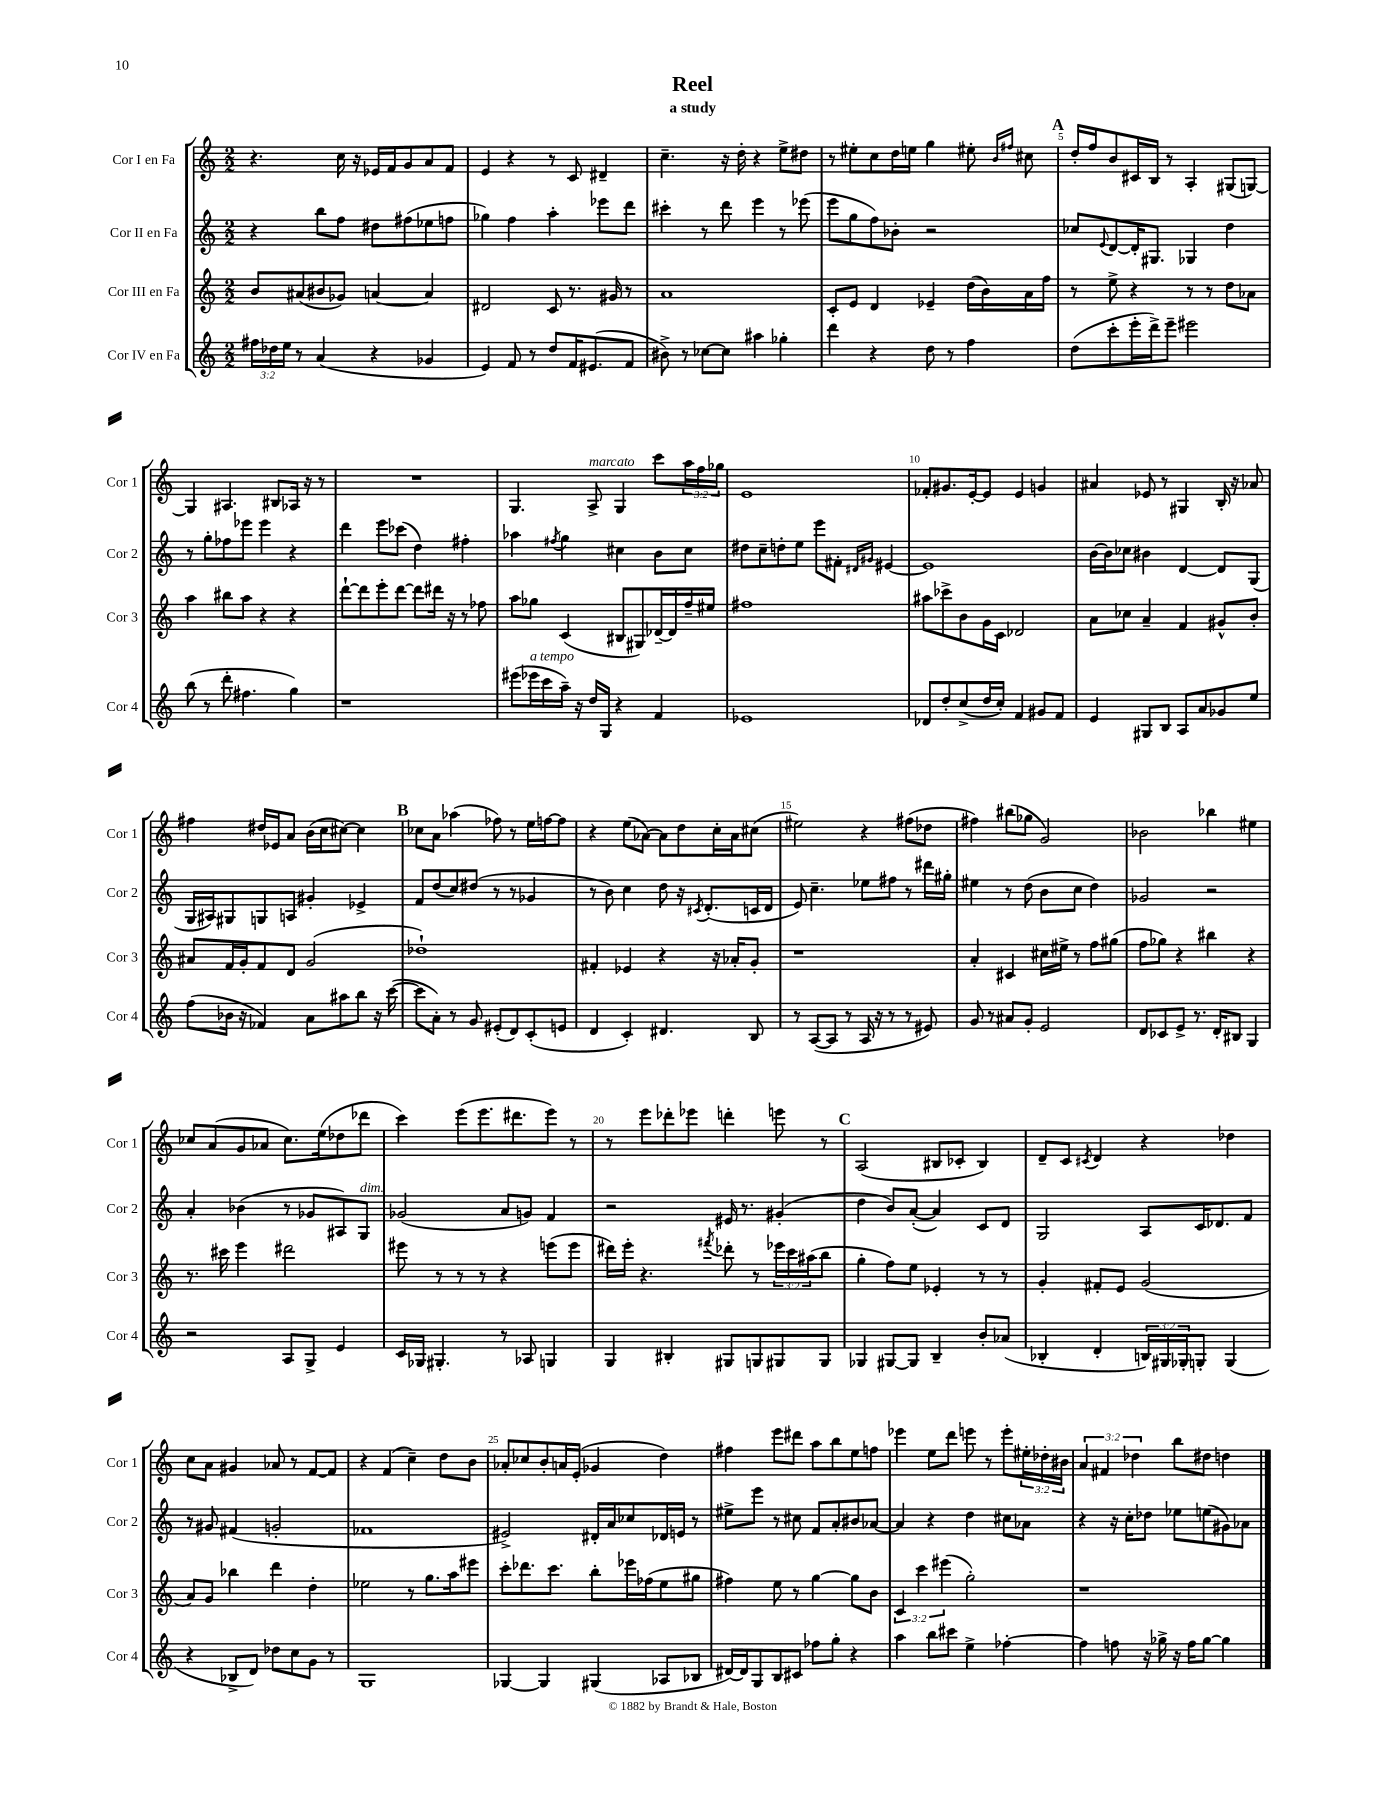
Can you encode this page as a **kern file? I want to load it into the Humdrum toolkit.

**kern	**kern	**kern	**kern
*part4	*part3	*part2	*part1
*staff4	*staff3	*staff2	*staff1
*I"Cor IV en Fa	*I"Cor III en Fa	*I"Cor II en Fa	*I"Cor I en Fa
*I'Cor 4	*I'Cor 3	*I'Cor 2	*I'Cor 1
*clefG2	*clefG2	*clefG2	*clefG2
*k[]	*k[]	*k[]	*k[]
*M2/2	*M2/2	*M2/2	*M2/2
=1	=1	=1	=1
24ff#X\LL	8b/L	4r	4.r
24dd-X\	.	.	.
24ee\JJ	.	.	.
8r	(8a#X/	.	.
(4a/	8b#X/	8bb\L	.
.	8g-X/J)	8ff\J	16cc\
.	.	.	16r
4r	[4an/	8dd#X\L	16e-X/LL
.	.	.	16f/J
.	.	(8ff#X\	8g/
4g-X/	4a/]	8ee-X\	8a/
.	.	8ffn\J	8f/J
=2	=2	=2	=2
4e/)	2d#X/	4gg-X\)	4e/
8f/	.	4ff\	4r
8r	.	.	.
8dd/L	8c/	4aa'\	8r
16f/K	8.r	.	8c/
(8.e#X/	.	.	.
.	.	8eee-X\L	4d#X~/
.	16g#X/	.	.
8f/J	8r	8ddd\J	.
=3	=3	=3	=3
8b#X^\)	1a	4ccc#X'\	4.cc~\
8r	.	.	.
[8cc-X\L	.	8r	.
8cc-\J]	.	8ddd\	16r
.	.	.	16dd'\
4aa#X\	.	4eee\	4r
4gg-X'\	.	8r	8ee^\L
.	.	(8eee-X\	8dd#X\J
=4	=4	=4	=4
4ddd\	8c'/L	8eee\L	8r
.	8e/J	8gg\	8ee#X'\L
4r	4d/	8ff\)	8cc\
.	.	8b-X'\J	16dd\L
.	.	.	16een\JJ
8dd\	4e-X~/	2r	4gg\
8r	.	.	.
4ff\	(16dd\LL	.	8ee#X'\
.	16b\)	.	.
.	.	.	16qqb/LL
.	.	.	16qqff#X/JJ
.	16a\	.	8cc#X\
.	16ff\JJ	.	.
!!LO:REH:place=s1:t=A
=5	=5	=5	=5
(8dd\L	8r	8cc-X/L	16dd'/LL
.	.	.	16ff/J
.	.	8qqe/	.
8ccc'\	8ee^\	[8d/	8b/
16eee'\L	4r	16d'/K]	16c#X/L
16ddd^\J)	.	8.G#X/J	16B/JJ
8eee~\J	.	.	8r
2eee#X\	8r	4G-X/	4A'/
.	8r	.	.
.	8dd\L	4dd\	(8G#X/L
.	8a-X\J	.	[8Gn/J)
!!LO:LB:g=z
=6	=6	=6	=6
(8bb\	4aa\	8r	4G/]
8r	.	8gg'\L	.
8ddd'\	8bb#X\L	8ff-X\	4.A#X/
4.ff#X\	8aa\J	8eee-X\J	.
.	4r	4eee-\	.
.	.	.	8B#X/L
4gg\)	4r	4r	16A-X/Jk
.	.	.	16r
.	.	.	8r
=7	=7	=7	=7
1r	[8ddd`\L	4ddd\	1r
.	8ddd\]	.	.
.	8eee'\	8eee\L	.
.	[8ddd\J	(8ccc-X\J	.
.	8ddd\L]	4dd\)	.
.	16ddd#X\Jk	.	.
.	16r	.	.
.	8r	4ff#X'\	.
.	8ff-X\	.	.
=8	=8	=8	=8
(8eee#X\L	8aa\L	4aa-X\	4.G/
!LO:TX:a:i:t=a tempo	!	!	!
16eee-X\L	8gg-X\J	.	.
16ccc\	.	.	.
.	.	8qff#X/	.
16aa~\JJ)	(4c/	4gg\	.
16r	.	.	.
!	!	!	!LO:TX:a:i:t=marcato
16dd/LL	.	.	8A^/
16G/JJ	.	.	.
4r	8B#X/L	4cc#X\	4G/
.	8G#X/)	.	.
4f/	[16d-X~/L	8b\L	8ccc\L
.	16d-/]	.	.
.	16ff~/	8cc#\J	24aa\L
.	.	.	24ff\
.	16ee#X/JJ	.	.
.	.	.	24gg-X\JJ
=9	=9	=9	=9
1e-X	1ff#X	8dd#X\L	1e
.	.	8cc~\	.
.	.	8ddn'\	.
.	.	8ee\J	.
.	.	8eee\L	.
.	.	8f#X'\J	.
.	.	16qqd#X/LL	.
.	.	16qqg#X/JJ	.
.	.	[4e#X/	.
=10	=10	=10	=10
8d-X/L	8aa#X\L	1e#]	8f-X'/L
8dd'/	8ccc-X^\	.	8.g#X/
(8cc^/	8b\	.	.
.	.	.	[16e'/k
16dd/L	16g\L	.	8e/J]
16cc'/JJ)	16c\JJ	.	.
4f/	2d-X/	.	4e/
8g#X/L	.	.	4gn/
8f/J	.	.	.
=11	=11	=11	=11
4e/	8a\L	[16b\LL	4a#X/
.	.	16b\J]	.
.	8cc-X\J	8cc-X\J	.
8G#X/L	4a~/	4b#X\	8e-X/
8B/J	.	.	8r
8A/L	4f/	[4d/	4G#X/
8a/	.	.	.
8g-X/	8g#X^^/L	8d/L]	16B'/
.	.	.	16r
8ee/J	8b'/J	(8G/J	8a-X/
!!LO:LB:g=z
=12	=12	=12	=12
(8ff\L	8a#X/L	16G/LL	4ff#X\
.	.	16A#X/J)	.
16b-X\Jk	16f/L	8G#X/	.
16r	16g'/J	.	.
4f-X/)	8f/	8Gn/	16dd#X/LL
.	.	.	16e-X/J
.	8d/J	8An/J	8a/J
8a\L	(2g/	4g#X'/	(16b\LL
.	.	.	16cc\J
8aa#X\	.	.	[8cc#X\J)
8bb\J	.	4e-X^/	4cc#\]
16r	.	.	.
([16ccc\	.	.	.
!!LO:REH:place=s1:t=B
=13	=13	=13	=13
8ccc\L]	1dd-X`)	8f/L	8cc-X\L
8a'\J)	.	(8dd/	8a\J
8r	.	8cc/)	(4aa-X\
8g/	.	(8dd#X/J	.
(8e#X'/L	.	8r	8ff-X\)
8d/)	.	8r	8r
(8c'/	.	4g-X/	16ee\LL
.	.	.	[16ffn\J
8en/J	.	.	8ff\J]
=14	=14	=14	=14
4d/	4f#X'/	8r	4r
.	.	8b\)	.
4c'/)	4e-X/	4cc\	(8ee\L
.	.	.	[8a-X\J)
4.d#X/	4r	8dd\	8a-\L]
.	.	16r	8dd\
.	.	8qc#X/	.
.	.	(8.d'/L	.
.	16r	.	16cc'\L
.	16a-X'/KL	.	16a-\J
8B/	8g'/J	16cn/L	(8cc#X\J
.	.	16d/JJ	.
=15	=15	=15	=15
8r	1r	8e/)	2ee#X\)
([8A/L	.	4.cc~\	.
8A/J]	.	.	.
8r	.	.	.
16A/	.	8ee-X\L	4r
16r	.	.	.
8r	.	8ff#X\J	.
8r	.	8r	(8ff#X\L
8e#X/)	.	16ddd#X\LL	8dd-X\J
.	.	16gg#X'\JJ	.
=16	=16	=16	=16
8g/	4a'/	4ee#X\	4ff#X\)
8r	.	.	.
8a#X/L	4c#X/	8r	(8bb#X\L
8g'/J	.	(8dd\	8gg-X\J
2e/	16cc#X\LL	8b\L	2g/)
.	16ee#X^\JJ	.	.
.	8r	8cc\J	.
.	8ff\L	4dd\)	.
.	(8gg#X\J	.	.
=17	=17	=17	=17
8d/L	8ff\L	2g-X/	2b-X\
8c-X/	8gg-X\J)	.	.
8e^/J	4r	.	.
8.r	.	.	.
.	4bb#X\	2r	4bb-X\
16d'/KL	.	.	.
8B#X/J	.	.	.
4G/	4r	.	4ee#X\
!!LO:LB:g=z
=18	=18	=18	=18
2r	8.r	4a'/	8cc-X/L
.	.	.	(8a/
.	16ccc#X\	.	.
.	4eee\	(4b-X\	8g/
.	.	.	8a-X/J
8A/L	2ddd#X\	8r	8.cc-\L)
8G^/J	.	8g-X/L	.
.	.	.	(16ee\k
4e/	.	8A#X/)	8dd-X\
!	!	!LO:TX:a:i:t=dim.	!
.	.	8G/J	8ddd-X\J
=19	=19	=19	=19
16c/LL	8eee#X\	(2g-X/	4ccc\)
16G-X/JJ	.	.	.
4.G#X'/	8r	.	.
.	8r	.	(8eee\L
.	8r	.	8.eee\
8r	4r	8a/L	.
.	.	.	8.ddd#X\
8A-X/	.	8gn/J)	.
4Gn/	(8eeen\L	4f/	8eee\J)
.	8eee\J	.	8r
=20	=20	=20	=20
4G/	16ddd#X\LL)	2r	8r
.	16eee'\JJ	.	.
.	4.r	.	8eee\L
4B#X'/	.	.	8ddd-X'\
.	.	.	8eee-X\J
.	8qfff#X/	.	.
8G#X/L	8ddd-X'\	16e#X/	4dddn'\
.	.	8.r	.
8Gn/	8r	.	.
8G#X/	24eee-X\LL	(4g#X'/	8eeen\
.	24ccc\	.	.
.	(24aa#X\J	.	.
8G#/J	8bb\J	.	8r
!!LO:REH:place=s1:t=C
=21	=21	=21	=21
4G-X/	4gg'\	4dd\	(2A/
[8G#X/L	8ff\L)	8b/L)	.
8G#/J]	8ee\J	([8a'/J	.
4B~/	4e-X'/	4a/])	8B#X/L
.	.	.	8c-X'/J
8b'/L	8r	8c/L	4B#/)
(8a-X/J	8r	8d/J	.
=22	=22	=22	=22
4B-X'/	4g'/	2G/	8d~/L
.	.	.	8c/J
.	.	.	8qc#X/
4d'/	8f#X'/L	.	4d/
.	8e/J	.	.
24Bn/LL)	(2g/	8A/L	4r
24G#X/	.	.	.
24G-X'/J	.	.	.
8Gn'/J	.	16c/K	.
.	.	8.d-X/	.
(4G/	.	.	4dd-X\
.	.	8f/J	.
!!LO:LB:g=z
=23	=23	=23	=23
4r	8a/L)	8r	8cc\L
.	8g/J	8g#X/	8a\J
8B-X^/L	4bb-X\	(4f#X/	4g#X/
8d/J)	.	.	.
8dd-X\L	4ddd\	2gn'/	8a-X/
8cc\	.	.	8r
8g\J	4dd'\	.	[8f/L
8r	.	.	8f/J]
=24	=24	=24	=24
1G	2ee-X\	1f-X	4r
.	.	.	(4f/
.	8r	.	4cc~\)
.	8.gg\L	.	.
.	.	.	8dd\L
.	16aa\k	.	.
.	8eee#X\J	.	8b\J
=25	=25	=25	=25
[4G-X/	8ccc'\L	2e#X^/)	8a-X'/L
.	8.ddd-X\	.	8cc-X/
4G-/]	.	.	8b'/
.	8.ccc\J	.	.
.	.	.	16an/L
.	.	.	(16e'/JJ
(4G#X/	8bb'\L	16d#X'/LL	4g-X/
.	.	16a/J	.
.	16eee-X\L	8cc-X/	.
.	(16ff-X\J	.	.
8A-X/L	8ee\	16d-X/L	4dd\)
.	.	16en/JJ	.
8B-X/J	8gg#X\J	8r	.
=26	=26	=26	=26
[16d#X/LL)	4ff#X\)	8ee#X^\L	4ff#X\
16d#/J]	.	.	.
8G/	.	8eee\J	.
8B/	8ee\	8r	8eee\L
8c#X/J	8r	8cc#X\	8ddd#X\J
8ff-X\L	[4gg\	8f/L	8aa\L
8gg'\J	.	8a'/	8bb\
4r	8gg\L]	8b#X/	8ee\
.	8b\J	[8a-X/J	8ffn\J
=27	=27	=27	=27
4aa\	6c/	4a-/]	4eee-X\
.	6ccc\	.	.
8bb\L	.	4r	8ee\L
.	(6eee#X\	.	.
8ccc#X\J	.	.	8ddd\J
4ee^\	2gg'\)	4dd\	8eeen\
.	.	.	8r
[4ff-X'\	.	8cc#X\L	8eee'\L
.	.	8a-X\J	24ee#X'\L
.	.	.	24dd-X'\
.	.	.	24b#X\JJ
=28	=28	=28	=28
4ff-\]	1r	4r	6a/
.	.	.	6f#X/
8ffn\	.	16r	.
.	.	16cc'\KL	.
.	.	.	6dd-X\
16r	.	8dd-X\J	.
16gg-X^\	.	.	.
16r	.	8ee-X\L	8bb\L
16ff\KL	.	.	.
[8gg-\J	.	(8een\	8dd#X\J
4gg-\]	.	8g#X\)	4ddn\
.	.	8a-X\J	.
==	==	==	==
*-	*-	*-	*-
